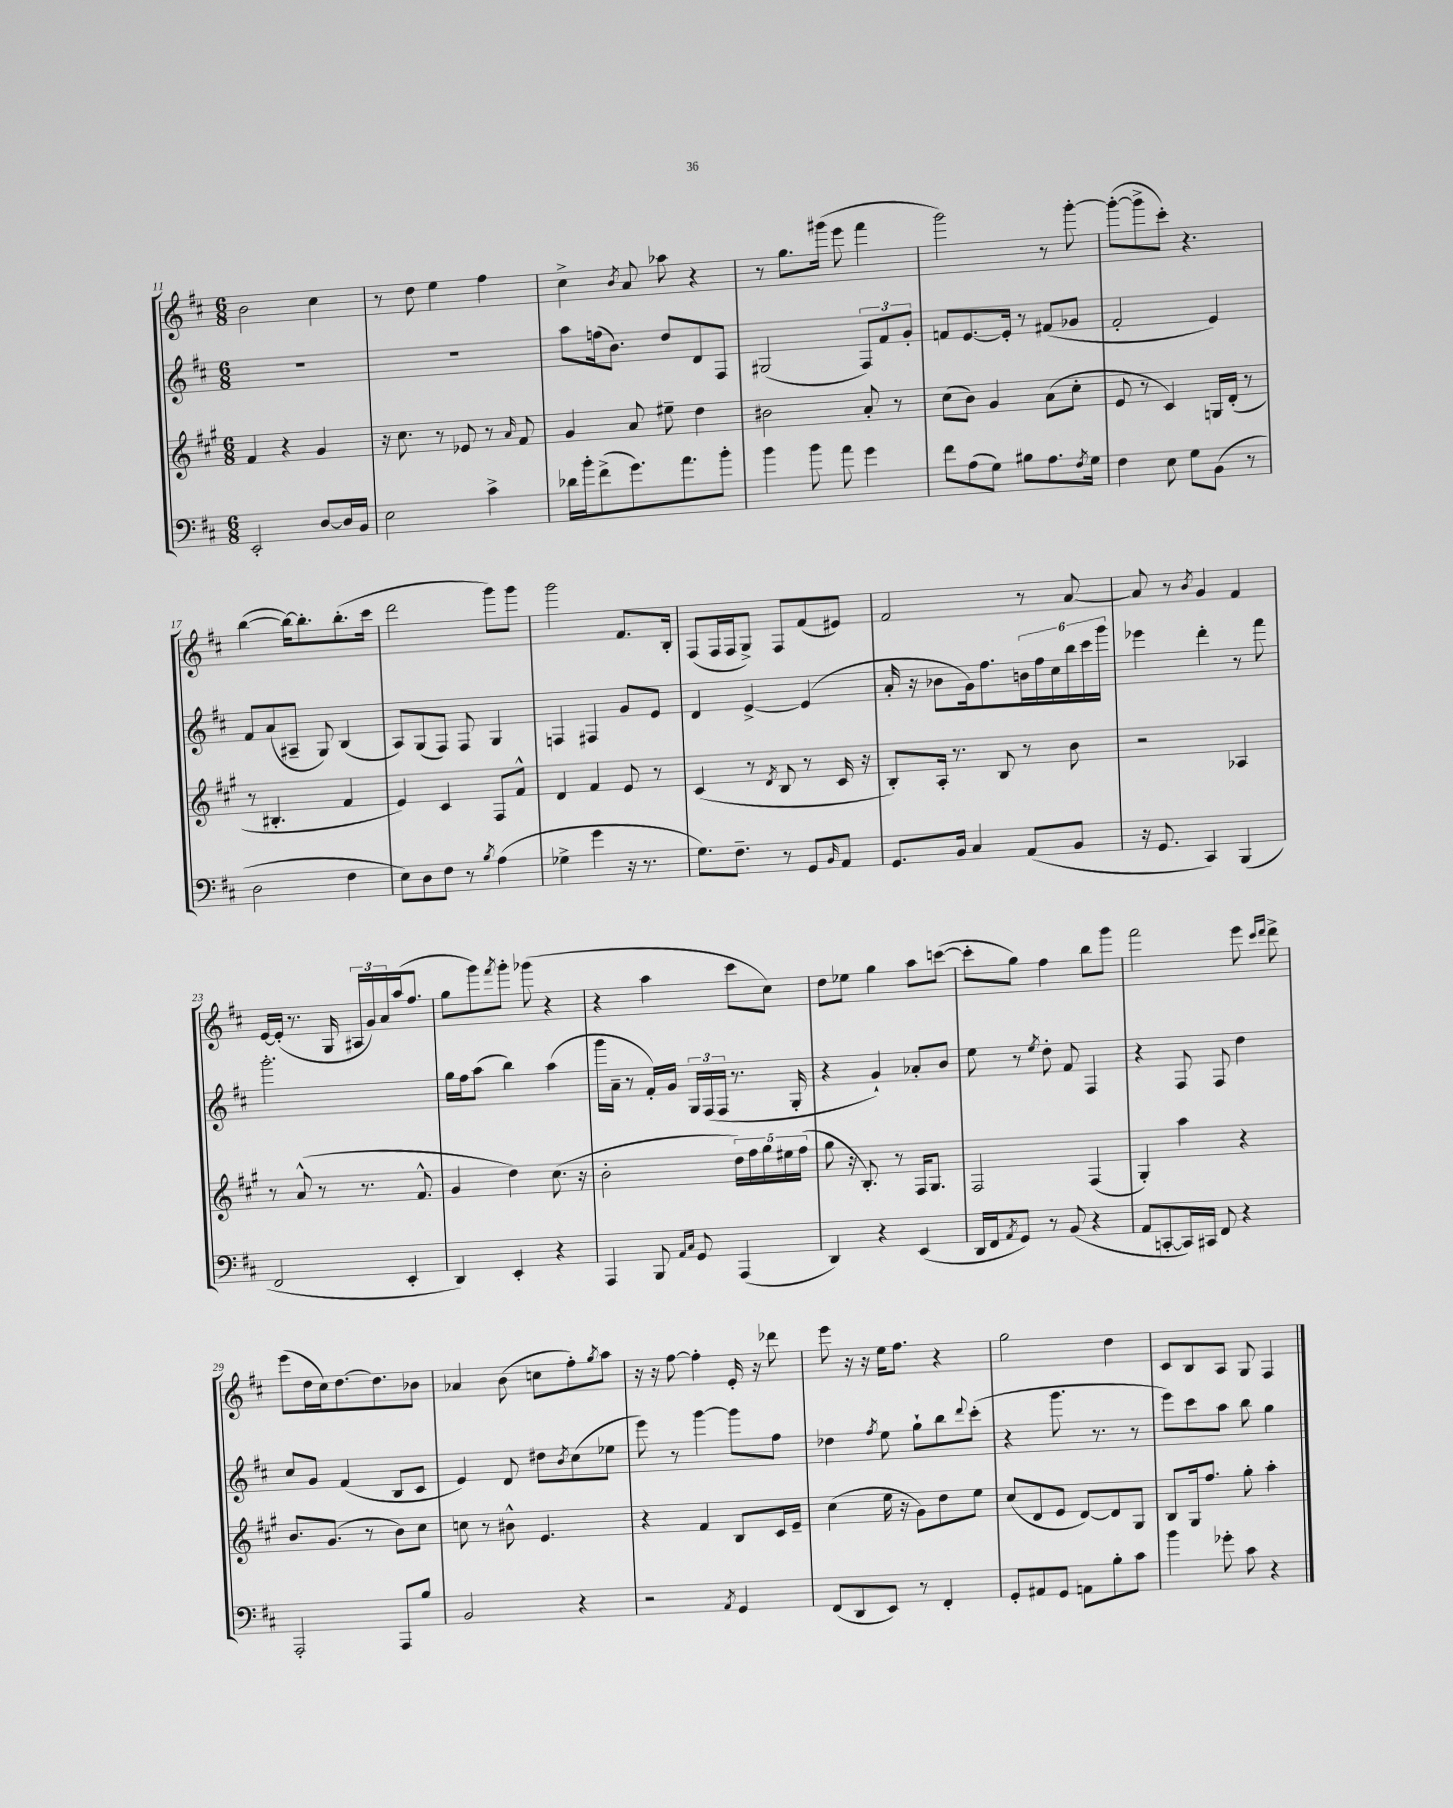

**kern	**kern	**kern	**kern
*staff4	*staff3	*staff2	*staff1
*clefF4	*clefG2	*clefG2	*clefG2
*k[f#c#]	*k[f#c#g#]	*k[f#c#]	*k[f#c#]
*M6/8	*M6/8	*M6/8	*M6/8
2EE'	4f#	2.r	2b
.	4r	.	.
[8D	4g#	.	4cc#
16D]	.	.	.
16BB	.	.	.
=	=	=	=
2E	16r	2.r	8r
.	8.cc#	.	.
.	.	.	8dd
.	8r	.	4ee
.	8e-	.	.
4c#^	8r	.	4ff#
.	16qqa	.	.
.	8f#	.	.
=	=	=	=
16d-	4g#	8aa	4cc#^
16b'	.	.	.
(8f#^	.	(16ff	.
.	.	8.b)	.
.	.	.	8qb
8.g)	8a	.	8a
.	8ee#~	8dd	8aa-
8.a	.	.	.
.	4dd	8d	4r
8b'	.	8F#	.
=	=	=	=
4b	2b#	(2G#	8r
.	.	.	8.gg
8b	.	.	.
.	.	.	(16ggg#
8a	.	.	8eee
4g	8a'	12F#)	4fff#
.	.	12f#	.
.	8r	.	.
.	.	12g'	.
=	=	=	=
8f#	(8cc#	8f	2ggg)
(8A	8b)	[8.e	.
8G)	4g#	.	.
.	.	16e']	.
8B#	.	8r	.
8.A	(8a	(8f#	8r
.	8cc#'	8g-	[8ggg'
8qF#	.	.	.
16G	.	.	.
=	=	=	=
4F#	8e	2f#'	(8ggg'_
.	8r	.	8ggg^]
8E	4c#)	.	8ccc#')
8G	.	.	4.r
(8BB	16G	4e)	.
.	(16d'	.	.
8r	8r	.	.
=	=	=	=
2D	8r	8f#	([4bb
.	4.B#'	(8a	.
.	.	8A#~	16bb_)
.	.	.	8.bb']
.	.	8G)	.
4F#	4f#	(4B	(8.bb'
.	.	.	16ccc#
=	=	=	=
8E)	4e)	8A)	2ddd
8D	.	(8G	.
8F#	4c#	8F#)	.
8r	.	8F#	.
8qB	.	.	.
(4A	8F#	4G	8ggg)
.	8f#^^	.	8ggg
=	=	=	=
4G-^	4d	4F	2ggg
4g	4f#	4F#	.
16r	8e	8g	8.f#
8.r	.	.	.
.	8r	8e	.
.	.	.	16B'
=	=	=	=
8.G)	(4c#	4d	(8F#
.	.	.	16F#
8.F#~	.	.	16F#
.	8r	[4e^	8G^)
.	8qd	.	.
8r	8B	.	8F#
8GG	8r	(4e]	(8f#
16qqBB	.	.	.
8AA	16c#	.	8e#)
.	16r	.	.
=	=	=	=
8.GG	8B')	16a'	2f#
.	.	16r	.
.	16A'	8b-	.
16BB	8.r	.	.
4C#	.	16g)	.
.	.	8.ff#	.
.	8B	.	.
(8AA	8r	24b	8r
.	.	24ff#	.
.	.	24cc#	.
8BB	8b	24bb	[8a
.	.	24ccc#	.
.	.	24ggg	.
=	=	=	=
16r	2r	4eee-	8a]
8.GG	.	.	.
.	.	.	8r
.	.	.	8qb
4CC#)	.	4ddd'	4g
(4BBB	4A-	8r	4f#
.	.	8fff#	.
=	=	=	=
2FF#	8r	2.ggg'	[16e
.	.	.	(16e']
.	(8a^^	.	8.r
.	8r	.	.
.	.	.	16G
.	8.r	.	24A#
.	.	.	24g)
.	.	.	24a
4EE'	.	.	(16aa
.	8.f#^^	.	8.ff#
=	=	=	=
4DD)	4g#	16gg	8gg
.	.	16ff#	.
.	.	(8aa	8ggg)
.	.	.	8qfff#
4EE'	4dd)	4bb)	8ggg'
.	.	.	(8ggg-
4r	(8.cc#	(4aa	4r
.	16r	.	.
=	=	=	=
4AAA	2b'	16ggg	4r
.	.	16a~	.
.	.	8r	.
8BBB	.	16f#')	4aa
.	.	16g	.
16qqAA	.	.	.
16qqC#	.	.	.
8GG	.	24G	.
.	.	(24F#	.
.	.	24F#	.
(4AAA	20dd)	8.r	8ccc#
.	20ff#	.	.
.	20gg#	.	.
.	.	.	8cc#)
.	20ee#	.	.
.	.	16G'	.
.	(20ff#	.	.
=	=	=	=
4DD)	8gg#	4r	8dd
.	16r	.	8ee-
.	8.B')	.	.
4r	.	4g`)	4gg
.	8r	.	.
(4EE	16F#	8a-'	8aa
.	8.G#	.	.
.	.	8b	([8ccc
=	=	=	=
16DD	2F#	8ee	8ccc']
16FF#	.	.	.
8qAA	.	.	.
8GG)	.	8r	8gg)
.	.	8qee	.
8r	.	8dd'	4ff#
(8BB	.	8f#	.
4r	(4F#	4F#	8bb
.	.	.	8ggg
=	=	=	=
8AA	4G#')	4r	2fff#
[8CC'	.	.	.
16CC])	4aa	8F#	.
16CC#	.	.	.
8FF#	.	8F#	.
4r	4r	4dd	8eee
.	.	.	16qqccc#
.	.	.	16qqddd
.	.	.	8ddd^
=	=	=	=
2AAA'	8.b	8cc#	(8eee
.	.	8g	16dd
.	(8.g#	.	16cc#)
.	.	(4f#	[8.dd
.	8r	.	.
.	.	.	8.dd]
8AAA	8b)	8B	.
8B	8cc#	8c#	8b-
=	=	=	=
2BB	8cc	4e)	4a-
.	8r	.	.
.	8b#^^	8d	(8b
.	4.e	8dd#	8cc
.	.	8qb	.
4r	.	(8cc#	8ff#')
.	.	.	8qgg
.	.	8ee-	8aa
=	=	=	=
2r	4r	8eee)	16r
.	.	.	16r
.	.	8r	[8ff#
.	4f#	[4ggg	4ff#']
8qAA	.	.	.
4GG	8B	8ggg]	16e'
.	.	.	16r
.	16c#	8ff#	8ddd-
.	16e~	.	.
=	=	=	=
(8FF#	(4cc#	4dd-	8eee
8DD	.	.	16r
.	.	.	16r
.	.	8qff#	.
8EE)	16ee	8ee	16ee
.	16r	.	8.ff#
8r	8g#)	8gg`	.
4FF#'	8dd	8bb	4r
.	.	8qqddd	.
.	8ee	(8ccc#'	.
=	=	=	=
8GG'	(8cc#	4r	2gg
8AA#	8d	.	.
8GG	8e	8.ggg	.
8AA	[8d)	.	.
.	.	8.r	.
8B'	8d]	.	4dd
8c#	8G#	8r	.
=	=	=	=
4b	8B	8eee)	8c#
.	16G#	8ccc#	8B
.	8.ff#	.	.
8g-'	.	8aa	8A
8c#	8gg#'	8bb	8G
4r	4aa'	4gg	4F#
==	==	==	==
*-	*-	*-	*-
